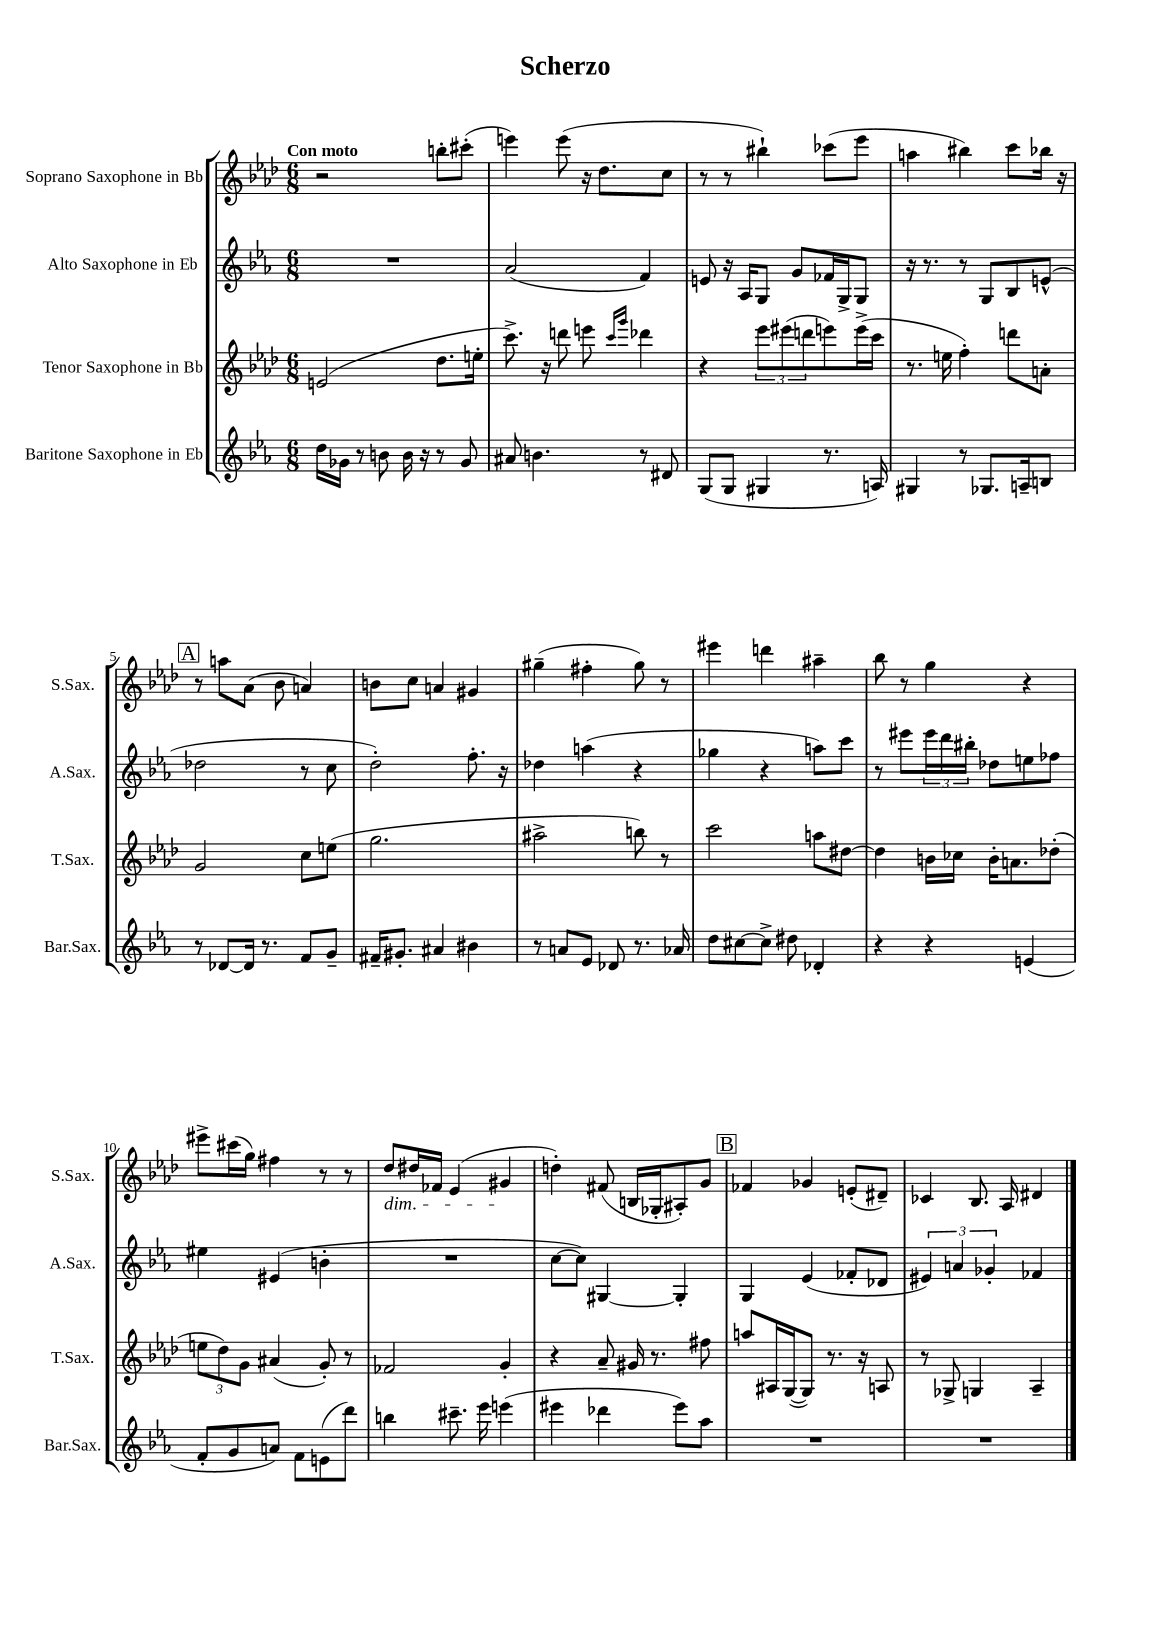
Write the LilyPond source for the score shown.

\header { title = "Scherzo" }
<<
\new StaffGroup <<
\new Staff = "s0" \with { instrumentName = "Soprano Saxophone in Bb" shortInstrumentName = "S.Sax." } {
    \clef treble \key aes \major \numericTimeSignature \time 6/8 \tempo "Con moto"
    r2 b''8-. cis'''8-.( |
    e'''4) e'''8( r16 des''8. c''8 |
    r8 r8 bis''4-!) ces'''8( ees'''8 |
    a''4 bis''4) c'''8 bes''16 r16 |
    \mark \markup { \box "A" } r8 a''8 aes'8( bes'8 a'4) |
    b'8 c''8 a'4 gis'4 |
    gis''4--( fis''4-. gis''8) r8 |
    eis'''4 d'''4 ais''4-- |
    bes''8 r8 g''4 r4 |
    eis'''8-> cis'''16( g''16) fis''4 r8 r8 |
    des''8\dim dis''16 fes'16 ees'4( gis'4\! |
    d''4-.) fis'8( b16 ges16-. ais8-.) g'8 |
    \mark \markup { \box "B" } fes'4 ges'4 e'8-.( dis'8--) |
    ces'4 bes8. aes16 dis'4 \bar "|." |
}
\new Staff = "s1" \with { instrumentName = "Alto Saxophone in Eb" shortInstrumentName = "A.Sax." } {
    \clef treble \key ees \major \numericTimeSignature \time 6/8
    R2. |
    aes'2( f'4) |
    e'8 r16 aes16 g8 g'8 fes'16 g16-> g8 |
    r16 r8. r8 g8 bes8 e'8-^( |
    \mark \markup { \box "A" } des''2 r8 c''8 |
    d''2-.) f''8.-. r16 |
    des''4 a''4( r4 |
    ges''4 r4 a''8) c'''8 |
    r8 eis'''8 \tuplet 3/2 { eis'''16 d'''16 bis''16-. } des''8 e''8 fes''8 |
    eis''4 eis'4( b'4-. |
    R2. |
    c''8~ c''8) gis4~ gis4-. |
    \mark \markup { \box "B" } g4 ees'4( fes'8-. des'8 |
    \tuplet 3/2 { eis'4) a'4 ges'4-. } fes'4 \bar "|." |
}
\new Staff = "s2" \with { instrumentName = "Tenor Saxophone in Bb" shortInstrumentName = "T.Sax." } {
    \clef treble \key aes \major \numericTimeSignature \time 6/8
    e'2( des''8. e''16-. |
    c'''8.->) r16 d'''8 e'''8 \grace { c'''16 g'''16 } des'''4 |
    r4 \tuplet 3/2 { ees'''8 eis'''8( d'''8 } e'''8) e'''16->( c'''16 |
    r8. e''16 f''4-.) d'''8 a'8-. |
    \mark \markup { \box "A" } g'2 c''8 e''8( |
    g''2. |
    ais''2-> b''8) r8 |
    c'''2 a''8 dis''8~ |
    dis''4 b'16 ces''16 b'16-. a'8. des''8-.( |
    \tuplet 3/2 { e''8 des''8) g'8 } ais'4( g'8-.) r8 |
    fes'2 g'4-. |
    r4 aes'8-- gis'16 r8. fis''8 |
    \mark \markup { \box "B" } a''8 ais16 g16~( g8) r8. r16 a8 |
    r8 ges8-> g4 aes4-- \bar "|." |
}
\new Staff = "s3" \with { instrumentName = "Baritone Saxophone in Eb" shortInstrumentName = "Bar.Sax." } {
    \clef treble \key ees \major \numericTimeSignature \time 6/8
    d''16 ges'16 r8 b'8 b'16 r16 r8 ges'8 |
    ais'8 b'4. r8 dis'8 |
    g8( g8 gis4 r8. a16) |
    gis4 r8 ges8. a16-- b8 |
    \mark \markup { \box "A" } r8 des'8~ des'16 r8. f'8 g'8-- |
    fis'16-- gis'8.-. ais'4 bis'4 |
    r8 a'8 ees'8 des'8 r8. aes'16 |
    d''8 cis''8~ cis''8-> dis''8 des'4-. |
    r4 r4 e'4( |
    f'8-. g'8 a'8) f'8 e'8( d'''8) |
    b''4 cis'''8.-- ees'''16 e'''4( |
    eis'''4 des'''4 eis'''8) aes''8 |
    \mark \markup { \box "B" } R2. |
    R2. \bar "|." |
}
>>
>>
